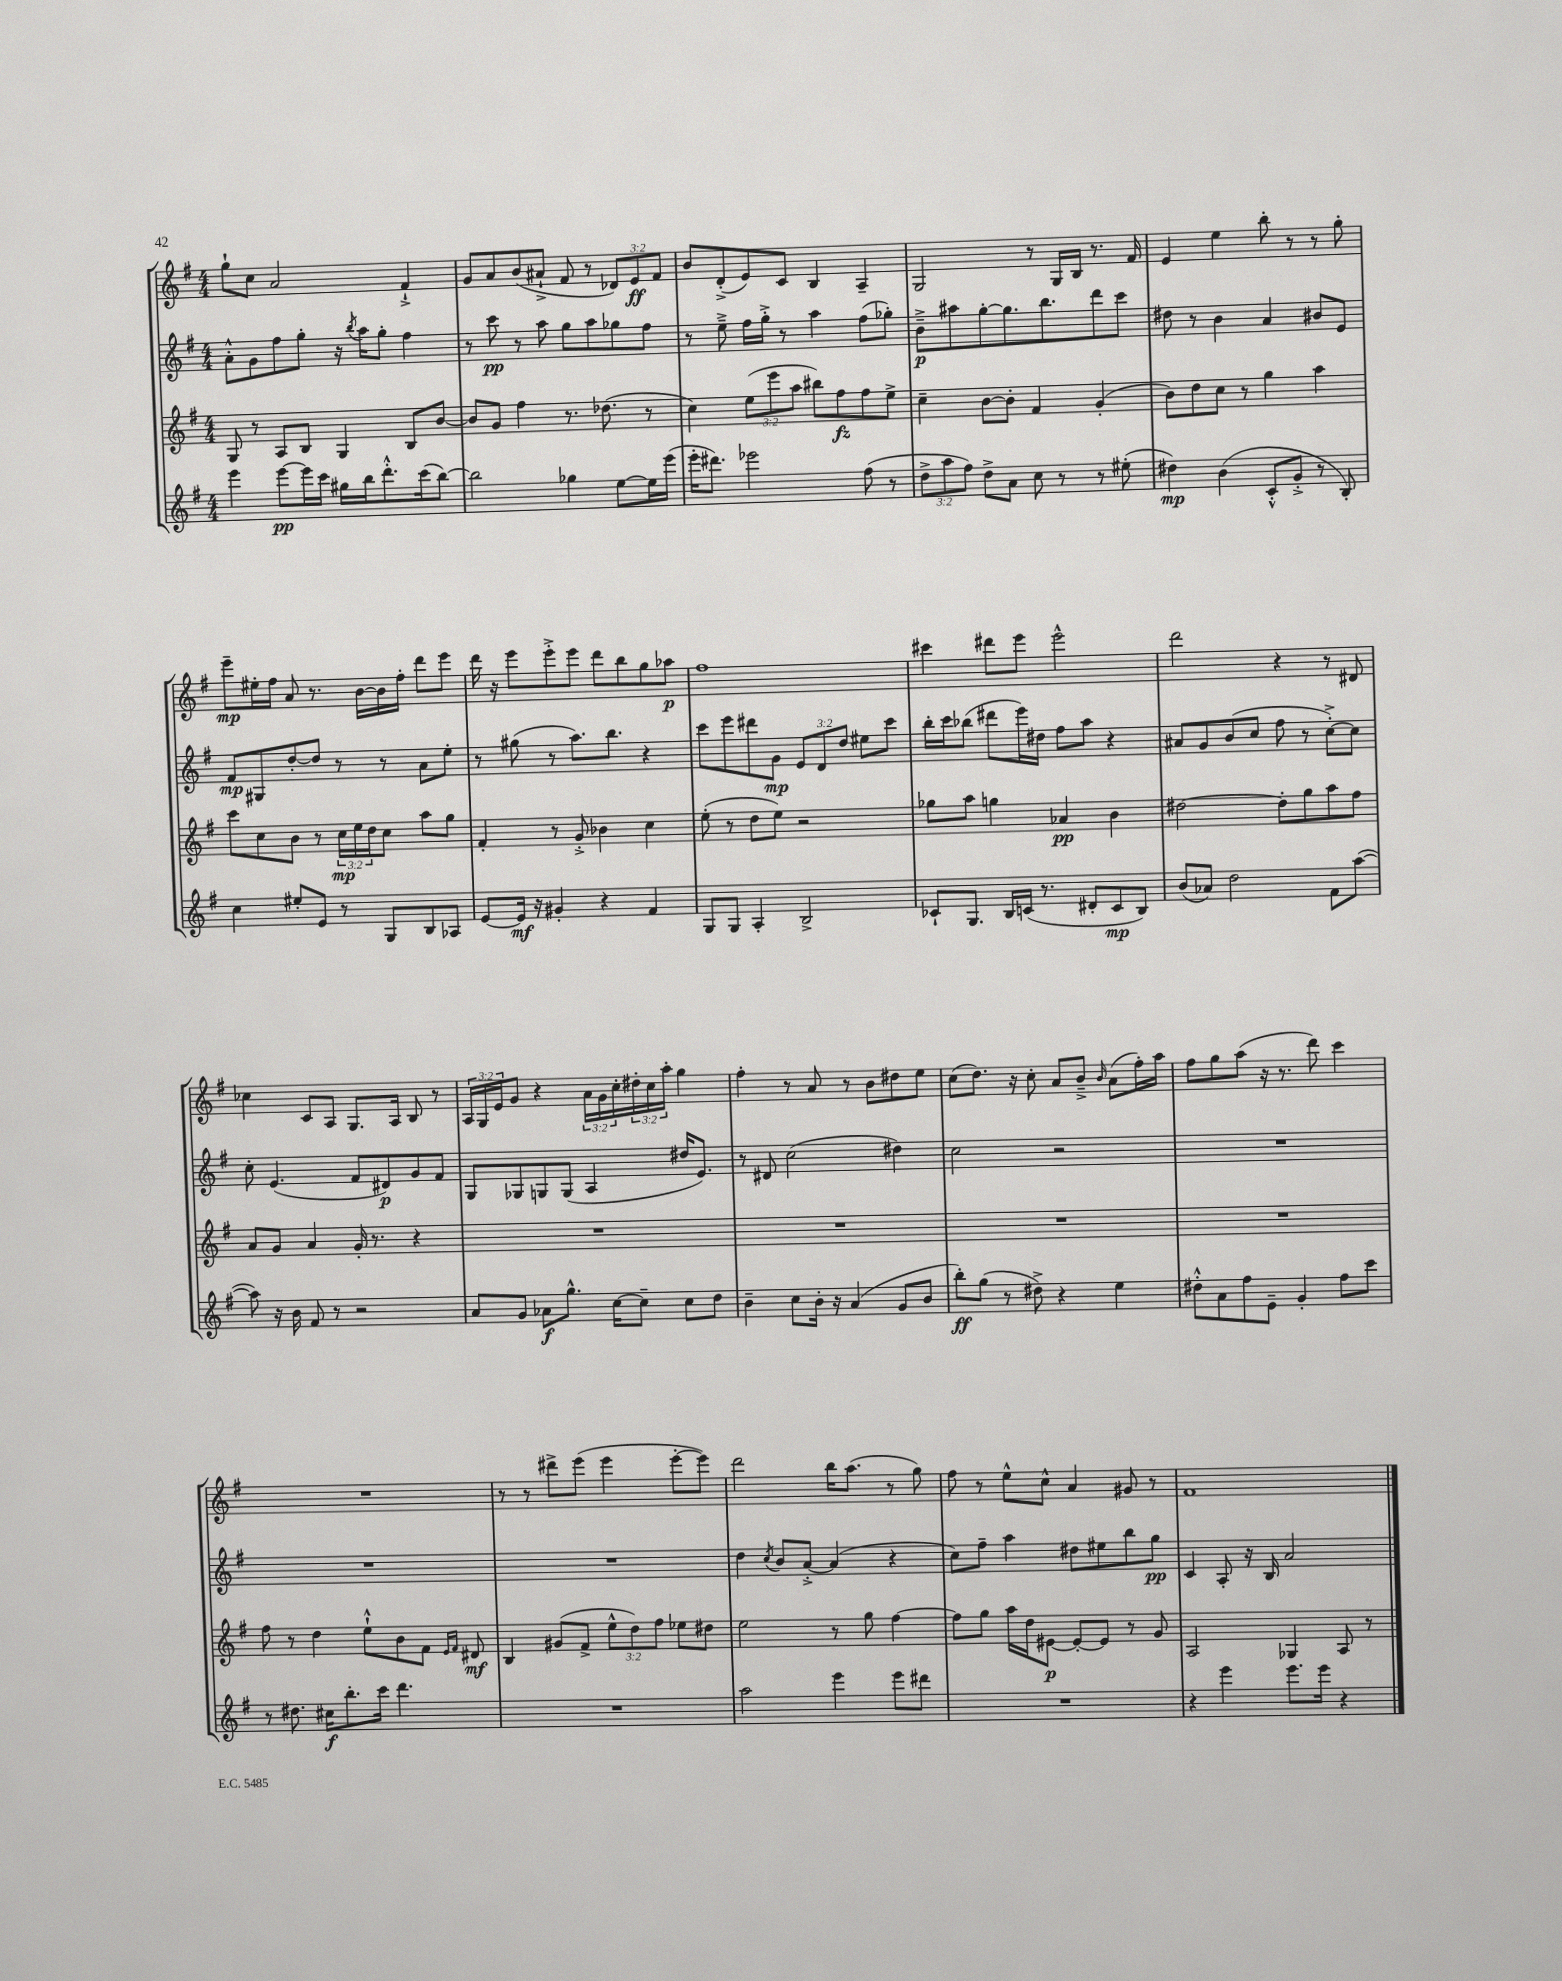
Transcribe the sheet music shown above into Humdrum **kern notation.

**kern	**dynam	**kern	**dynam	**kern	**dynam	**kern	**dynam
*part4	*part4	*part3	*part3	*part2	*part2	*part1	*part1
*staff4	*staff4	*staff3	*staff3	*staff2	*staff2	*staff1	*staff1
*clefG2	*	*clefG2	*	*clefG2	*	*clefG2	*
*k[f#]	*	*k[f#]	*	*k[f#]	*	*k[f#]	*
*M4/4	*	*M4/4	*	*M4/4	*	*M4/4	*
=21	=21	=21	=21	=21	=21	=21	=21
4eee\	.	8G/	.	8a'^^\L	.	8gg`\L	.
.	.	8r	.	8g\	.	8cc\J	.
[8eee\L	pp	8A/L	.	8ff#\	.	2a/	.
16eee\L]	.	8B/J	.	8gg'\J	.	.	.
16ccc\JJ	.	.	.	.	.	.	.
16gg#X\LL	.	4G/	.	16r	.	.	.
.	.	.	.	8qbb/	.	.	.
16bb\J	.	.	.	16aa\KL	.	.	.
8.ddd'^^\	.	.	.	8gg'\J	.	.	.
.	.	8B/L	.	4ff#\	.	4f#`^/	.
(16ccc\k	.	.	.	.	.	.	.
[8bb\J)	.	[8b/J	.	.	.	.	.
=22	=22	=22	=22	=22	=22	=22	=22
2bb\]	.	8b/L]	.	8r	.	8g/L	.
.	.	8g/J	.	8ccc\	pp	8a/	.
.	.	4ff#\	.	8r	.	(8b/	.
.	.	.	.	8aa\	.	8a#X`^/J	.
4gg-X\	.	8.r	.	8gg\L	.	8f#/	.
.	.	.	.	8aa\	.	8r	.
.	.	(8.dd-X\	.	.	.	.	.
[8ee\L	.	.	.	8gg-X\	.	12d-X/L)	.
.	.	.	.	.	.	12e/	ff
16ee\L]	.	8r	.	8ff#\J	.	.	.
.	.	.	.	.	.	12f#/J	.
(16eee\JJ	.	.	.	.	.	.	.
=23	=23	=23	=23	=23	=23	=23	=23
16eee'\KL	.	4cc\)	.	8r	.	8b/L	.
8.ddd#X\J)	.	.	.	.	.	.	.
.	.	.	.	8ee~^\	.	(8d'^/	.
2eee-X\	.	(12ee\L	.	16ff#\LL	.	8e/)	.
.	.	.	.	16gg'^\JJ	.	.	.
.	.	12eee\	.	.	.	.	.
.	.	.	.	8r	.	8c/J	.
.	.	12aa\J	.	.	.	.	.
.	.	8bb#X\L)	.	4aa\	.	4B/	.
.	.	8ff#\	fz	.	.	.	.
(8ff#\	.	8ff#\	.	(8ff#\L	.	4A~/	.
8r	.	8ee^\J	.	8gg-X'\J)	.	.	.
=24	=24	=24	=24	=24	=24	=24	=24
12dd^\L	.	4cc~\	.	8b~^\L	p	2G/	.
12aa\	.	.	.	.	.	.	.
.	.	.	.	8aa#X\	.	.	.
12ff#\J)	.	.	.	.	.	.	.
8dd^\L	.	[8b\L	.	[8gg'\	.	.	.
8a\J	.	8b'\J]	.	8.gg\]	.	.	.
8cc\	.	4f#/	.	.	.	8r	.
.	.	.	.	8.bb\	.	.	.
8r	.	.	.	.	.	16G/LL	.
.	.	.	.	.	.	16B/JJ	.
8r	.	(4g'/	.	8ddd\	.	8.r	.
(8ee#X'\	.	.	.	8ccc\J	.	.	.
.	.	.	.	.	.	16f#/	.
=25	=25	=25	=25	=25	=25	=25	=25
4dd#X\)	mp	8b\L)	.	8dd#X\	.	4e/	.
.	.	8dd\	.	8r	.	.	.
(4b\	.	8cc\J	.	4b\	.	4ee\	.
.	.	8r	.	.	.	.	.
8c'^^/L	.	4gg\	.	4a/	.	8bb'\	.
8g'^/J	.	.	.	.	.	8r	.
8r	.	4aa\	.	8b#X/L	.	8r	.
8B'/)	.	.	.	8e/J	.	8gg'\	.
!!LO:LB:g=z
=26	=26	=26	=26	=26	=26	=26	=26
4cc\	.	8ccc\L	.	8f#/L	mp	8eee~\L	mp
.	.	8cc\	.	8G#X/	.	16ee#X'\L	.
.	.	.	.	.	.	16ff#\JJ	.
8ee#X'/L	.	8b\J	.	[8dd'/	.	8a/	.
8e/J	.	8r	.	8dd/J]	.	8.r	.
8r	.	24cc\LL	mp	8r	.	.	.
.	.	24ee\	.	.	.	.	.
.	.	.	.	.	.	[16b\LL	.
.	.	24dd\J	.	.	.	.	.
8G/L	.	8cc\J	.	8r	.	16b\]	.
.	.	.	.	.	.	16ff#'\JJ	.
8B/	.	8aa\L	.	8a\L	.	8ddd\L	.
8A-X/J	.	8gg\J	.	8ee'\J	.	8eee\J	.
=27	=27	=27	=27	=27	=27	=27	=27
[8e/L	.	4f#'/	.	8r	.	16ddd\	.
.	.	.	.	.	.	16r	.
16e/Jk]	mf	.	.	(8gg#X\	.	8eee\L	.
16r	.	.	.	.	.	.	.
4g#X'/	.	8r	.	8r	.	8eee'^\	.
.	.	8g'^/	.	8.aa\L)	.	8eee\J	.
4r	.	4b-X\	.	.	.	8ddd\L	.
.	.	.	.	8.bb\J	.	.	.
.	.	.	.	.	.	8bb\	.
4f#/	.	4cc\	.	4r	.	8gg\	.
.	.	.	.	.	.	8aa-X\J	p
=28	=28	=28	=28	=28	=28	=28	=28
8G/L	.	(8ee'\	.	8ccc\L	.	1ff#	.
8G/J	.	8r	.	8eee\	.	.	.
4A'/	.	8dd\L	.	8ddd#X\	.	.	.
.	.	8ee\J)	.	8g\J	mp	.	.
2B^/	.	2r	.	12e/L	.	.	.
.	.	.	.	12d/	.	.	.
.	.	.	.	12dd/J	.	.	.
.	.	.	.	8ee#X\L	.	.	.
.	.	.	.	8ccc\J	.	.	.
=29	=29	=29	=29	=29	=29	=29	=29
8c-X`/L	.	8gg-X\L	.	16bb'\LL	.	4ccc#X\	.
.	.	.	.	16ccc\J	.	.	.
8.G/J	.	8aa\J	.	(8bb-X\J	.	.	.
.	.	4ggn\	.	8ddd#X\L	.	8ddd#X\L	.
16B/LL	.	.	.	.	.	.	.
(16cn/JJ	.	.	.	16eee\L)	.	8eee\J	.
8.r	.	.	.	16dd#X\JJ	.	.	.
.	.	4a-X/	pp	8ff#\L	.	2eee^^\	.
8d#X'/L	.	.	.	8aa\J	.	.	.
8c/	mp	4b\	.	4r	.	.	.
8B/J)	.	.	.	.	.	.	.
=30	=30	=30	=30	=30	=30	=30	=30
(8b/L	.	[2dd#X\	.	8a#X/L	.	2ddd\	.
8a-X/J)	.	.	.	8g/	.	.	.
2dd\	.	.	.	(8b/	.	.	.
.	.	.	.	8cc/J	.	.	.
.	.	8dd#'\L]	.	8ff#\	.	4r	.
.	.	8gg\	.	8r	.	.	.
8f#\L	.	8aa\	.	[8cc'^\L)	.	8r	.
([8aa\J	.	8ff#\J	.	8cc\J]	.	8d#X/	.
!!LO:LB:g=z
=31	=31	=31	=31	=31	=31	=31	=31
8aa\])	.	8a/L	.	8cc'\	.	4cc-X\	.
16r	.	8g/J	.	(4.e/	.	.	.
16b\	.	.	.	.	.	.	.
8f#/	.	4a/	.	.	.	8c/L	.
8r	.	.	.	.	.	8A/J	.
2r	.	16g'/	.	8f#/L	.	8.G/L	.
.	.	8.r	.	.	.	.	.
.	.	.	.	8d#X/)	p	.	.
.	.	.	.	.	.	16A/Jk	.
.	.	4r	.	8g/	.	8B/	.
.	.	.	.	8f#/J	.	8r	.
=32	=32	=32	=32	=32	=32	=32	=32
8a/L	.	1r	.	8G/L	.	24A/LL	.
.	.	.	.	.	.	24G/	.
.	.	.	.	.	.	24e/J	.
8g/J	.	.	.	8G-X/	.	8g/J	.
8a-X\L	f	.	.	8Gn/	.	4r	.
8.gg^^\J	.	.	.	(8G/J	.	.	.
.	.	.	.	4A/	.	24a\LL	.
.	.	.	.	.	.	24g\	.
[16cc\KL	.	.	.	.	.	.	.
.	.	.	.	.	.	24cc'\	.
8cc~\J]	.	.	.	.	.	24dd#X'\	.
.	.	.	.	.	.	24cc\	.
.	.	.	.	.	.	24aa'\JJ	.
8cc\L	.	.	.	16dd#X/KL	.	4gg\	.
.	.	.	.	8.e/J)	.	.	.
8dd\J	.	.	.	.	.	.	.
=33	=33	=33	=33	=33	=33	=33	=33
4b~\	.	1r	.	8r	.	4ff#'\	.
.	.	.	.	8d#X/	.	.	.
8cc\L	.	.	.	(2cc\	.	8r	.
16b'\Jk	.	.	.	.	.	8a/	.
16r	.	.	.	.	.	.	.
(4a/	.	.	.	.	.	8r	.
.	.	.	.	.	.	8b\L	.
8g/L	.	.	.	4dd#X\)	.	8dd#X\	.
8b/J	.	.	.	.	.	8ee\J	.
=34	=34	=34	=34	=34	=34	=34	=34
8bb'\L)	ff	1r	.	2cc\	.	(8cc\L	.
(8gg\J	.	.	.	.	.	8.dd\J)	.
8r	.	.	.	.	.	.	.
.	.	.	.	.	.	16r	.
8dd#X^\)	.	.	.	.	.	8cc'\	.
4r	.	.	.	2r	.	8a/L	.
.	.	.	.	.	.	8b~^/J	.
.	.	.	.	.	.	16qqb/	.
4ee\	.	.	.	.	.	(8a\L	.
.	.	.	.	.	.	16ff#'\L)	.
.	.	.	.	.	.	16aa\JJ	.
=35	=35	=35	=35	=35	=35	=35	=35
8dd#X'^^\L	.	1r	.	1r	.	8ff#\L	.
8a\	.	.	.	.	.	8gg\	.
8ff#\	.	.	.	.	.	(8aa\J	.
8e~\J	.	.	.	.	.	16r	.
.	.	.	.	.	.	8.r	.
4g'/	.	.	.	.	.	.	.
.	.	.	.	.	.	8ddd\)	.
8ff#\L	.	.	.	.	.	4ccc\	.
8ccc\J	.	.	.	.	.	.	.
!!LO:LB:g=z
=36	=36	=36	=36	=36	=36	=36	=36
8r	.	8ff#\	.	1r	.	1r	.
8.dd#X\	.	8r	.	.	.	.	.
.	.	4dd\	.	.	.	.	.
16cc#X\KL	f	.	.	.	.	.	.
8.bb'\	.	.	.	.	.	.	.
.	.	8ee`^^\L	.	.	.	.	.
16ccc\Jk	.	.	.	.	.	.	.
4.ddd\	.	8b\	.	.	.	.	.
.	.	8f#\J	.	.	.	.	.
.	.	16qqe/LL	.	.	.	.	.
.	.	16qqf#/JJ	.	.	.	.	.
.	.	8d#X/	mf	.	.	.	.
=37	=37	=37	=37	=37	=37	=37	=37
1r	.	4B/	.	1r	.	8r	.
.	.	.	.	.	.	8r	.
.	.	(8g#X/L	.	.	.	8ddd#X^\L	.
.	.	8f#^/J	.	.	.	(8eee\J	.
.	.	12ee^^\L	.	.	.	4eee\	.
.	.	12dd\)	.	.	.	.	.
.	.	12ff#\J	.	.	.	.	.
.	.	8ee-X\L	.	.	.	[8eee'\L	.
.	.	8dd#X\J	.	.	.	8eee\J])	.
=38	=38	=38	=38	=38	=38	=38	=38
2aa\	.	2ee\	.	4dd\	.	2ddd\	.
.	.	.	.	8qcc/	.	.	.
.	.	.	.	8b/L	.	.	.
.	.	.	.	[8a'^/J	.	.	.
4eee\	.	8r	.	(4a/]	.	16bb\KL	.
.	.	.	.	.	.	(8.aa\J	.
.	.	8gg\	.	.	.	.	.
8eee\L	.	[4ff#\	.	4r	.	8r	.
8ddd#X\J	.	.	.	.	.	8gg\)	.
=39	=39	=39	=39	=39	=39	=39	=39
1r	.	8ff#\L]	.	8cc\L)	.	8ff#\	.
.	.	8gg\J	.	8ff#~\J	.	8r	.
.	.	16aa\LL	.	4aa\	.	8ee^^\L	.
.	.	16dd\J	.	.	.	.	.
.	.	[8e#X\J	p	.	.	8cc^^\J	.
.	.	8e#'/L_	.	8dd#X\L	.	4a/	.
.	.	8e#/J]	.	8ee#X\	.	.	.
.	.	8r	.	8bb\	.	8g#X/	.
.	.	8g/	.	8gg\J	pp	8r	.
=40	=40	=40	=40	=40	=40	=40	=40
4r	.	2A/	.	4c/	.	1f#	.
4eee\	.	.	.	8A'/	.	.	.
.	.	.	.	16r	.	.	.
.	.	.	.	16B/	.	.	.
8.eee\L	.	4G-X/	.	2a/	.	.	.
16eee\Jk	.	.	.	.	.	.	.
4r	.	8A/	.	.	.	.	.
.	.	8r	.	.	.	.	.
==	==	==	==	==	==	==	==
*-	*-	*-	*-	*-	*-	*-	*-
